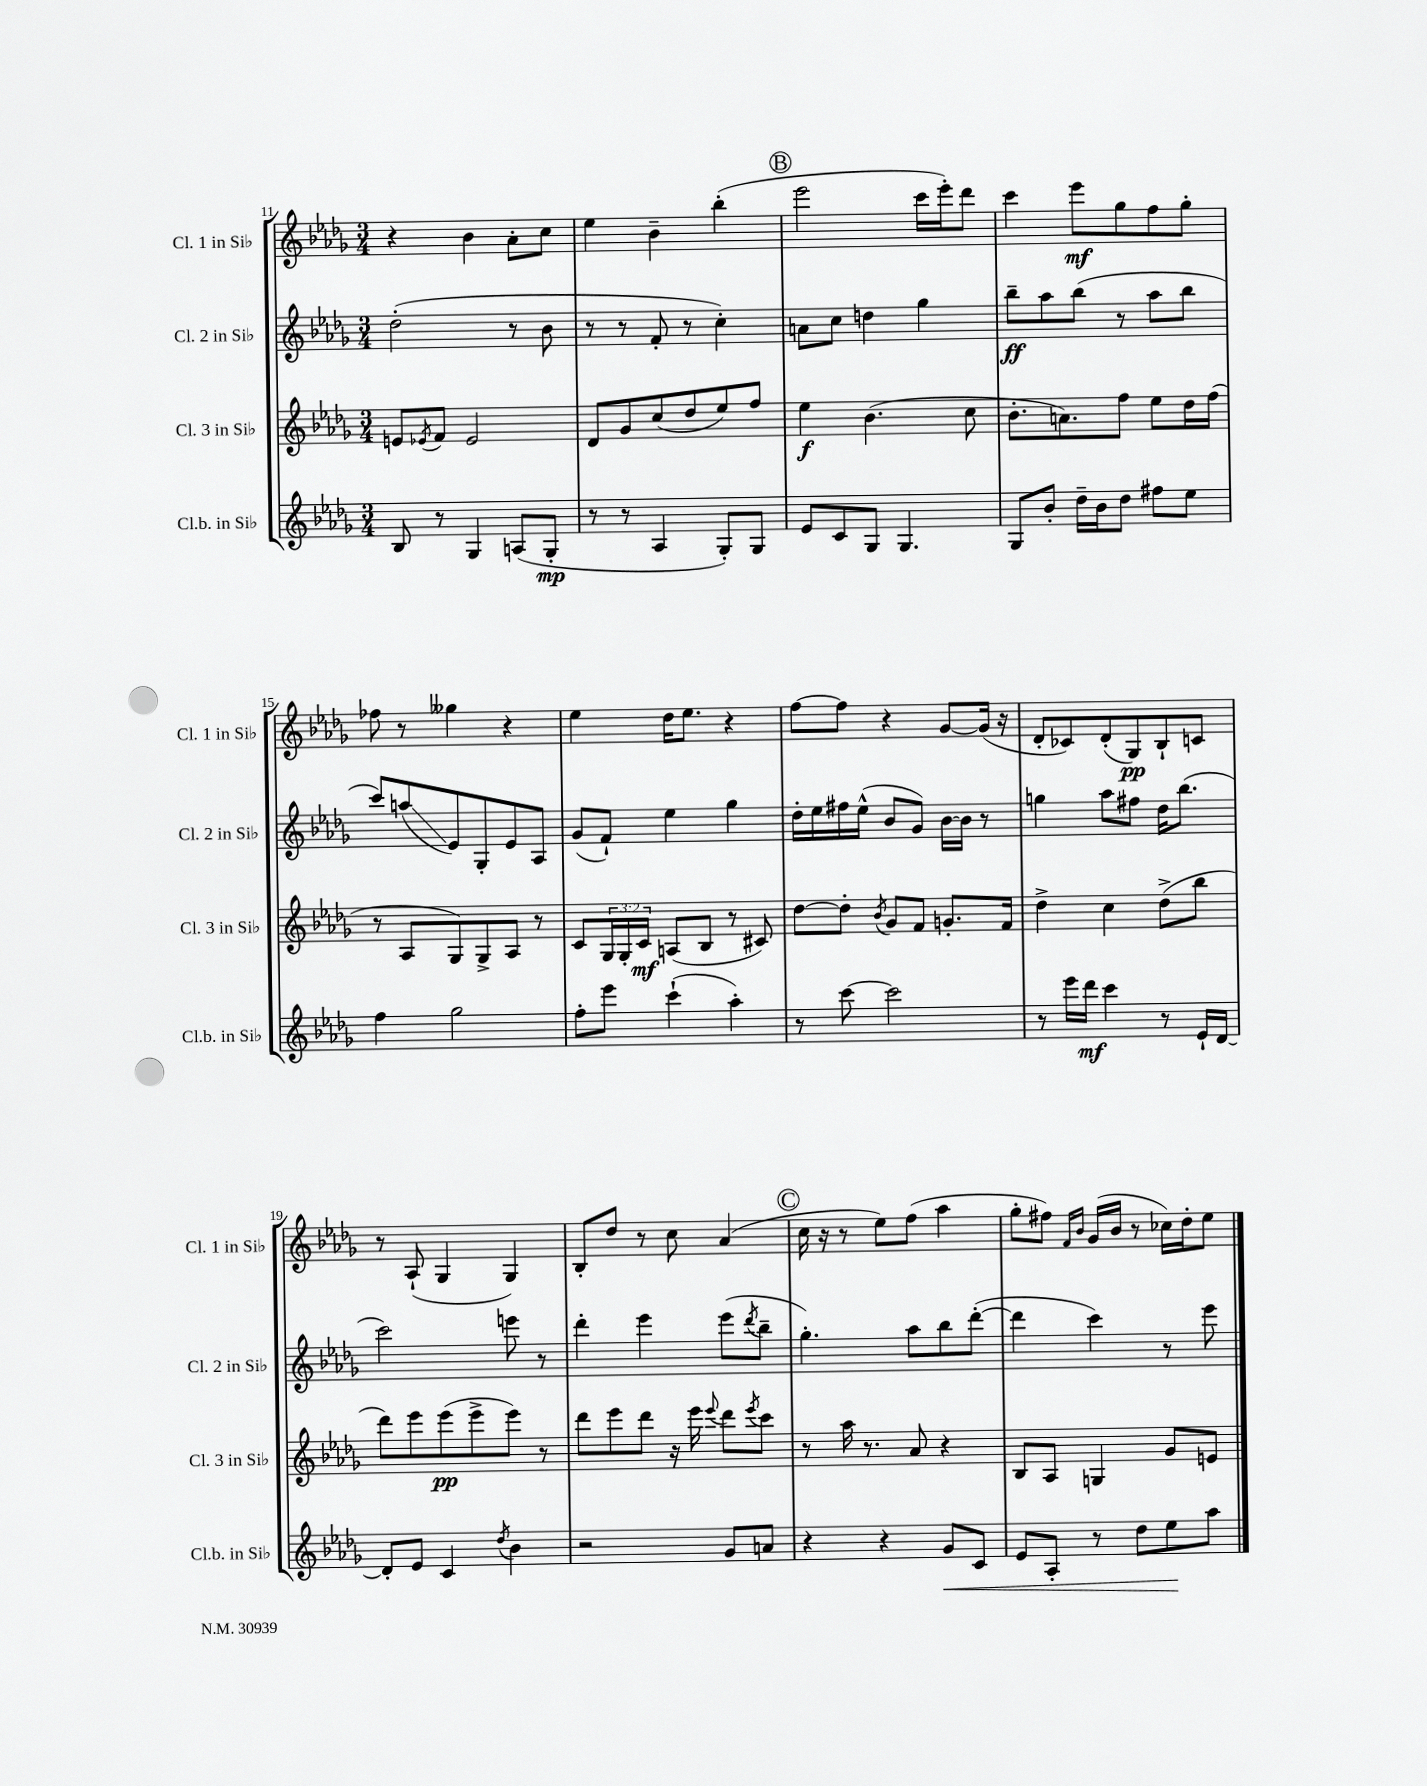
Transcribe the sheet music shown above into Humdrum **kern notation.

**kern	**kern	**kern	**kern
*staff4	*staff3	*staff2	*staff1
*clefG2	*clefG2	*clefG2	*clefG2
*k[b-e-a-d-g-]	*k[b-e-a-d-g-]	*k[b-e-a-d-g-]	*k[b-e-a-d-g-]
*M3/4	*M3/4	*M3/4	*M3/4
8B-	8e	(2dd-'	4r
.	8qe-	.	.
8r	8f	.	.
4G-	2e-	.	4b-
(8A	.	8r	8a-'
8G-'	.	8b-	8cc
=	=	=	=
8r	8d-	8r	4ee-
8r	8g-	8r	.
4A-	(8cc	8f'	4b-~
.	8dd-	8r	.
8G-')	8ee-)	4cc')	(4bb-'
8G-	8ff	.	.
=	=	=	=
8e-	4ee-	8a	2eee-
8c	.	8cc	.
8G-	(4.b-	4dd	.
4.G-	.	.	.
.	.	4gg-	16ccc
.	.	.	16eee-')
.	8cc	.	8ddd-
=	=	=	=
8G-	8.b-'	8bb-~	4ccc
8b-'	.	8aa-	.
.	8.a)	.	.
16dd-~	.	(8bb-	8eee-
16b-	.	.	.
8dd-	8ff	8r	8gg-
8ff#	8ee-	8aa-	8ff
8ee-	16dd-	8bb-	8gg-'
.	(16ff	.	.
=	=	=	=
4ff	8r	8ccc)	8ff-
.	8A-	(8aa	8r
2gg-	8G-)	8e-)	4gg--
.	8G-^	8G-'	.
.	8A-	8e-	4r
.	8r	8A-	.
=	=	=	=
8ff'	8c	(8g-	4ee-
8eee-	24G-	8f`)	.
.	24G-'	.	.
.	24c	.	.
(4ccc`	(8A	4ee-	16dd-
.	.	.	8.ee-
.	8B-	.	.
4aa-')	8r	4gg-	4r
.	8c#)	.	.
=	=	=	=
8r	[8dd-	16dd-'	[8ff
.	.	16ee-	.
[8ccc	8dd-']	16ff#	8ff]
.	.	(16ee-^^	.
.	8qb-	.	.
2ccc]	8g-	8b-	4r
.	8f	8g-)	.
.	8.g'	[16b-	[8g-
.	.	16b-]	.
.	.	8r	(16g-]
.	16f	.	16r
=	=	=	=
8r	4dd-^	4gg	8d-'
16eee-	.	.	8c-)
16ddd-	.	.	.
4ccc	4cc	8aa-	(8d-'
.	.	8ff#	8G-)
8r	(8dd-^	16dd-	8B-`
.	.	(8.bb-	.
16e-`	8bb-	.	8c
[16d-	.	.	.
=	=	=	=
8d-']	8ddd-)	2ccc)	8r
8e-	8eee-	.	(8A-`
4c	(8eee-	.	4G-
.	8eee-^	.	.
8qdd-	.	.	.
4b-	8eee-)	8eee	4G-)
.	8r	8r	.
=	=	=	=
2r	8ddd-	4ddd-'	8B-'
.	8eee-	.	8dd-
.	8ddd-	4eee-	8r
.	16r	.	8cc
.	16eee-	.	.
.	8qqeee-	.	.
8g-	8ddd-	(8eee-	(4a-
.	8qeee-	8qddd-	.
8a	8ccc	8bb-~	.
=	=	=	=
4r	8r	4.gg-')	16cc
.	.	.	16r
.	16aa-	.	8r
.	8.r	.	.
4r	.	.	8ee-)
.	8a-	8aa-	(8ff
8g-	4r	8bb-	4aa-
8c	.	([8ddd-'	.
=	=	=	=
8e-	8B-	4ddd-]	8gg-'
8A-'	8A-	.	8ff#)
.	.	.	16qqf
.	.	.	16qqb-
8r	4G	4ccc)	(16g-
.	.	.	16b-
8dd-	.	.	8r
8ee-	8g-	8r	16cc-)
.	.	.	16dd-'
8aa-	8e	8eee-	8ee-
==	==	==	==
*-	*-	*-	*-
